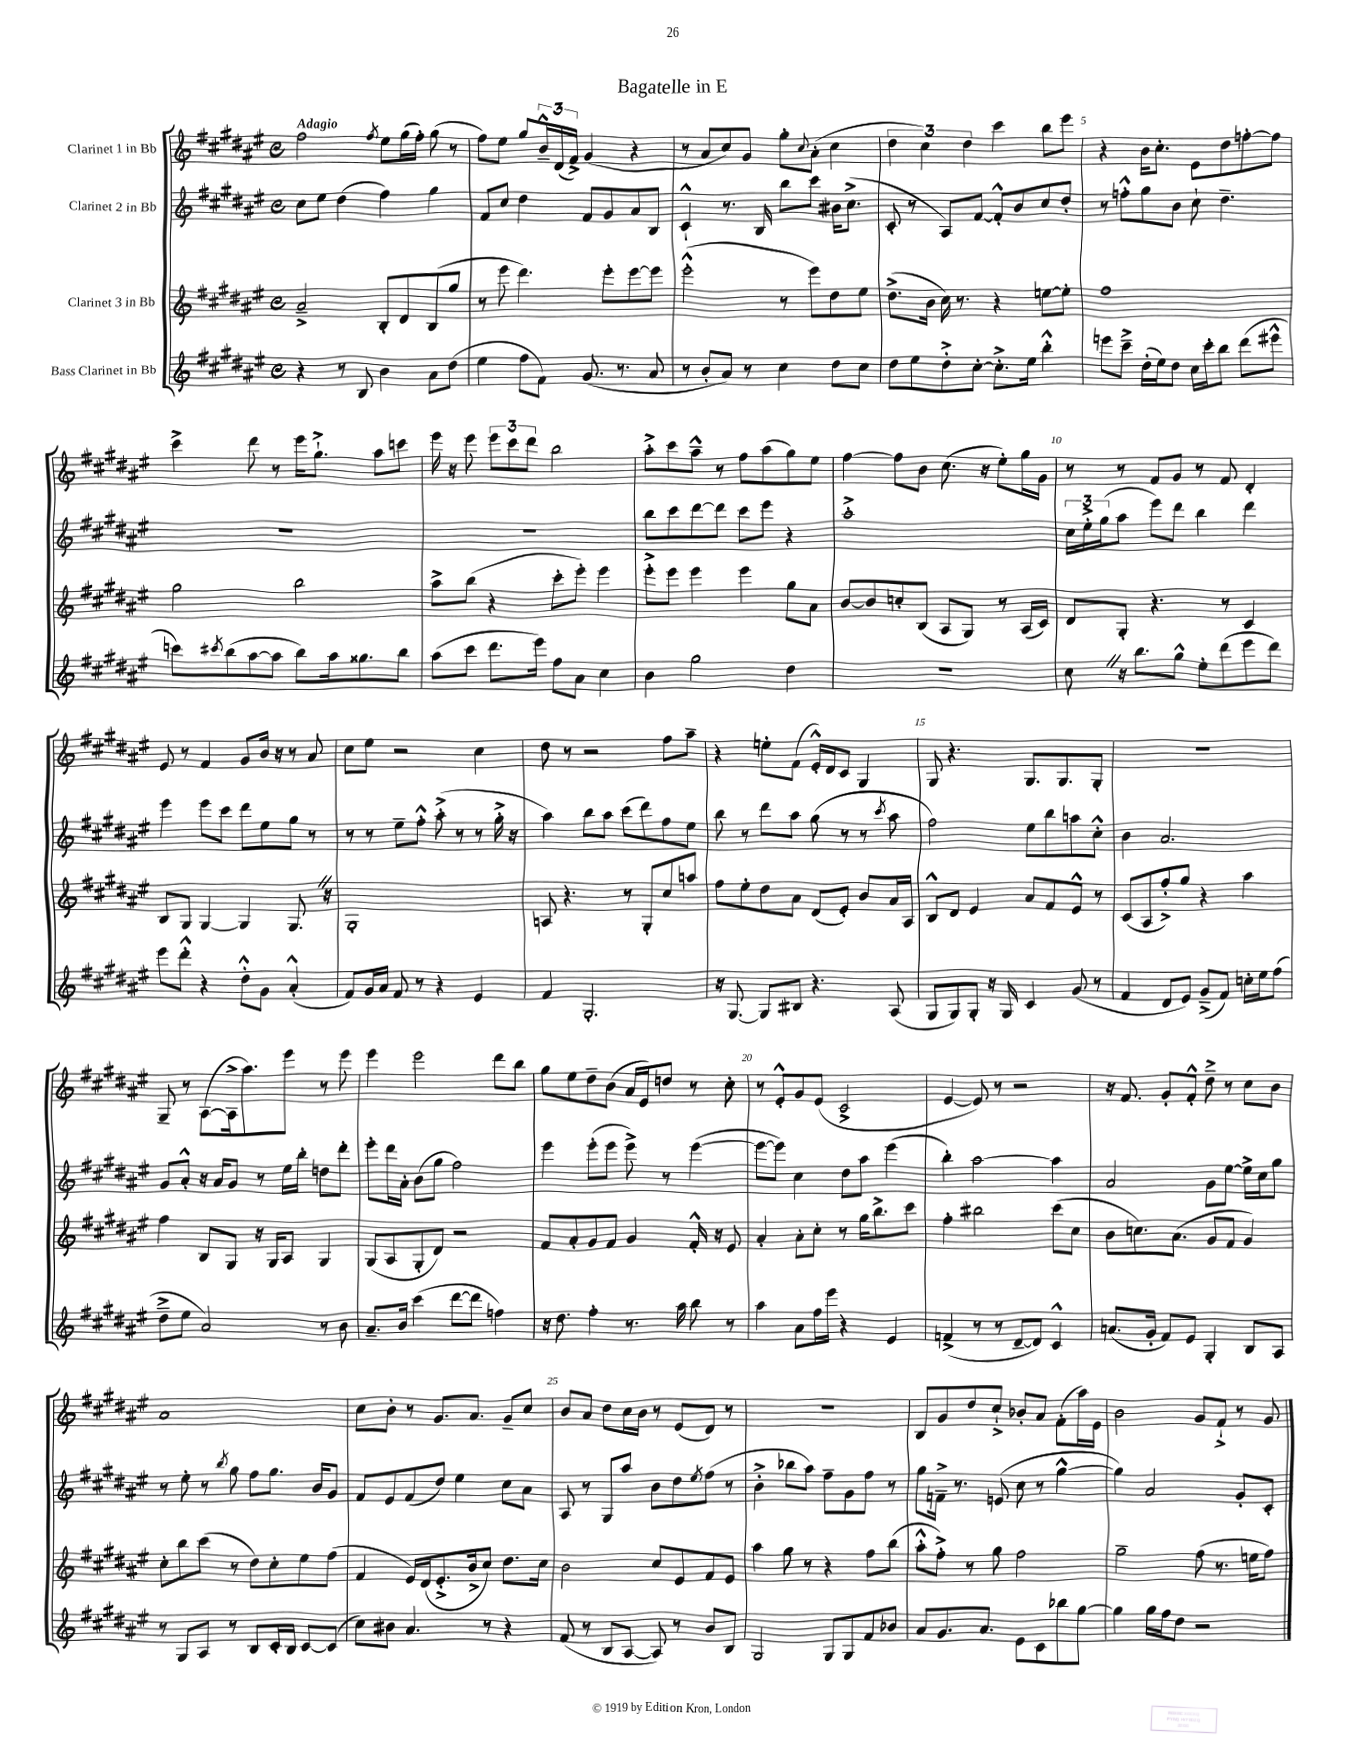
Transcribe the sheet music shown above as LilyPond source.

\header { title = "Bagatelle in E" }
<<
\new StaffGroup <<
\new Staff = "s0" \with { instrumentName = "Clarinet 1 in Bb" } {
    \clef treble \key fis \major \defaultTimeSignature \time 4/4 \tempo "Adagio"
    fis''2 \acciaccatura { fis''8 } eis''8 gis''16( fis''16-.) gis''8( r8 |
    fis''8) eis''8 gis''8 \tuplet 3/2 { b'16---^ dis'16( fis'16->) } gis'4( r4 |
    r8 ais'8 cis''8) gis'8 gis''8-. \appoggiatura { cis''8 } ais'8-.( cis''4 |
    \tuplet 3/2 { dis''4 cis''4) dis''4 } cis'''4 b''8 eis'''8 |
    r4 b'16 cis''8.-. eis'8 dis''8 f''8~-. f''8 |
    cis'''4-> dis'''8 r8 eis'''16 gis''8.-!-> ais''8 c'''8 |
    eis'''16 r16 eis'''8 \tuplet 3/2 { eis'''8 cis'''8 dis'''8 } b''2 |
    ais''8-.-> cis'''8 ais''8---^ r8 fis''8 ais''8( gis''8) eis''8 |
    fis''4~ fis''8 b'8 cis''8.( r16 eis''8-.) gis''16 gis'16 |
    r8 r8 fis'8 gis'8 r8 fis'8 dis'4-. |
    eis'8 r8 fis'4 gis'8 b'16 r16 r8 ais'8 |
    cis''8 eis''8 r2 cis''4 |
    dis''8 r8 r2 fis''8 ais''8-- |
    r4 e''8-. fis'8( eis'16-.-^) dis'16 cis'8 gis4 |
    gis8 r4. gis8. gis8. gis8-. |
    R1 |
    gis8-- r8 ais8~( ais16-> ais''8.) eis'''8 r8 eis'''8 |
    eis'''4 eis'''2 dis'''8 b''8 |
    gis''8 eis''8 dis''8-- b'8( ais'16 eis'16) d''8 r8 cis''8-. |
    r8 eis'8-.-^ gis'8 eis'8( cis'2-> |
    eis'4~ eis'8) r8 r2 |
    r16 fis'8. gis'8-. fis'8-.-^ dis''8---> r8 cis''8 b'8 |
    ais'1 |
    cis''8 b'8-. r8 gis'8. ais'8. gis'8-- cis''8 |
    b'8 ais'8 dis''8 cis''16 b'16 r8 eis'8( dis'8) r8 |
    R1 |
    b8 gis'8 dis''8 cis''8-!-> bes'8-. ais'8 fis'8-.( ais''16) eis'16 |
    b'2 gis'8 fis'8-!-> r8 gis'8 \bar "|." |
}
\new Staff = "s1" \with { instrumentName = "Clarinet 2 in Bb" } {
    \clef treble \key fis \major \defaultTimeSignature \time 4/4
    cis''8 eis''8 dis''4( fis''4) gis''4 |
    fis'8 cis''8 dis''4 fis'8 gis'8 ais'8 b8 |
    cis'4-!-^ r8. b16 b''8 cis'''8 bis'16 cis''8.->( |
    cis'8-. r8 ais8) fis'8~ fis'8-.-^ b'8 cis''8 dis''8-. |
    r8 f''8-.-^ gis''8 b'8 cis''8-! dis''4.-- |
    R1 |
    R1 |
    b''8 cis'''8 dis'''8~ dis'''8 cis'''8 eis'''8 r4 |
    ais''1-.-> |
    \tuplet 3/2 { cis''16 eis''16-.-> gis''16( } ais''8 eis'''8) dis'''8 b''4 dis'''4 |
    eis'''4 eis'''8 cis'''8 dis'''8 eis''8 gis''8 r8 |
    r8 r8 eis''8-- fis''8-.-^ ais''8-.->( r8 r8 gis''16-.-> r16 |
    ais''4) b''8 ais''8 cis'''8( dis'''8) fis''8 eis''8 |
    b''8 r8 dis'''8 ais''8 gis''8( r8 r8 \acciaccatura { cis'''8 } ais''8 |
    fis''2) eis''8 b''8 a''8 cis''8-.-^ |
    b'4 ais'2. |
    gis'8 ais'8-.-^ r16 ais'16 gis'8 r8 eis''16 b''16-. d''8 dis'''8-. |
    eis'''8-. dis'''16 ais'16-. b'8( gis''8 fis''2) |
    eis'''4 eis'''8-.( eis'''8 eis'''8->) r8 eis'''4~( |
    eis'''8~ eis'''8) cis''4 dis''8 ais''8 eis'''4( |
    b''4-.) ais''2~ ais''4 |
    ais'2 gis'8 eis''8~ eis''16-> cis''16 gis''8 |
    r8 eis''8-. r8 \acciaccatura { b''8 } gis''8 fis''8 gis''8. b'16 gis'8 |
    fis'8 eis'8 fis'8( dis''8) eis''4 cis''8 ais'8 |
    ais8 r8 gis8 ais''8 b'8 dis''8 \acciaccatura { eis''8 } fis''8( r8 |
    b'4-.-> bes''8 ais''8) fis''8-- gis'8 fis''8 r8 |
    gis''8 f'16---> r8. e'8( cis''8 r8 gis''4~-^ |
    gis''4) ais'2 gis'8-. cis'8-. \bar "|." |
}
\new Staff = "s2" \with { instrumentName = "Clarinet 3 in Bb" } {
    \clef treble \key fis \major \defaultTimeSignature \time 4/4
    ais'2---> b8-. dis'8 b8( gis''8 |
    r8 eis'''8 dis'''4.) eis'''8-. eis'''8~ eis'''8 |
    eis'''2-.-^( r8 eis'''8) dis''8 eis''8 |
    dis''8.->( b'16 cis''16) r8. r4 e''8~ e''8-. |
    fis''1 |
    gis''2 b''2 |
    ais''8-> b''8( r4 cis'''8-. eis'''8-.) eis'''4 |
    eis'''8-.-> eis'''8 eis'''4 eis'''4 gis''8 ais'8 |
    b'8~ b'8 c''8-. b8( ais8 gis8) r8 ais16( cis'16) |
    dis'8 gis8-. r4. r8 cis'4 |
    b8 gis8 gis4~ gis4 gis8. \once \override BreathingSign.text = \markup { \musicglyph "scripts.caesura.straight" } \breathe r16 |
    gis1-. |
    a8 r4. r8 gis8-. cis''8 a''8 |
    fis''8 eis''8-. dis''8 ais'8 dis'8( eis'8-.) b'8 ais'16 ais16 |
    b8-^ dis'8 eis'4 ais'8 fis'8 eis'8-^ r8 |
    cis'8( ais8 fis''8-.->) gis''8 r4 ais''4 |
    fis''4 b8 gis8 r16 gis16 ais8 gis4 |
    gis8( ais8 gis8-. dis'8) r2 |
    fis'8 ais'8-. gis'8 fis'8 gis'4 fis'16-.-^ r16 eis'8 |
    ais'4-. ais'8-. cis''8-. r8 gis''16 b''8.-> cis'''8 |
    fis''4-. bis''2 cis'''8( cis''8 |
    b'8 c''8.) ais'8.( gis'8 fis'8 gis'4) |
    cis''8-. b''8 cis'''8( r8 dis''8) cis''8-. eis''8 fis''8( |
    fis'4 eis'16) dis'16( eis'8.-.-> b'16-> cis''8) dis''8. cis''16 |
    b'2 cis''8 eis'8 fis'8 eis'8 |
    ais''4 gis''8 r8 r4 fis''8 b''8( |
    ais''8-.-^ fis''8-.->) r8 gis''8 fis''2 |
    gis''2-- fis''8( r8. e''16 fis''8) \bar "|." |
}
\new Staff = "s3" \with { instrumentName = "Bass Clarinet in Bb" } {
    \clef treble \key fis \major \defaultTimeSignature \time 4/4
    r4 r8 b8 b'4 ais'8 dis''8( |
    eis''4 fis''8 fis'8) gis'8.( r8. ais'8 |
    r8 b'8-. ais'8) r8 cis''4 dis''8 cis''8 |
    dis''8 eis''8 dis''8-.-> cis''8~-. cis''8.-.-> eis''16 b''4-.-^ |
    e'''8 cis'''8---> dis''16-.( eis''16) dis''8 cis''16 cis'''16-. b''8 dis'''8( eis'''8-^ |
    c'''8) \acciaccatura { cis'''8 } b''8( ais''8~ ais''8 b''8) ais''16 gisis''8. b''8 |
    ais''8( cis'''8 dis'''8. eis'''16) fis''8 ais'8 cis''4 |
    b'4 gis''2 dis''4 |
    R1 |
    cis''8 \once \override BreathingSign.text = \markup { \musicglyph "scripts.caesura.straight" } \breathe r16 b''8. gis''8-^ eis''8-. dis'''8( eis'''8 dis'''8) |
    eis'''8 dis'''8-.-^ r4 dis''8-.-^ gis'8 ais'4-.-^( |
    fis'8) gis'16 ais'16 fis'8 r8 r4 eis'4 |
    fis'4 gis2.-. |
    r16 gis8.~ gis8 bis8 r4. ais8( |
    gis8 gis8) gis8-. r16 gis16 cis'4 gis'8( r8 |
    fis'4 dis'8 eis'8) gis'8--->( fis'8) c''16-. eis''16 fis''8( |
    dis''8---> eis''8 ais'2) r8 b'8 |
    ais'8.-- b'16 cis'''4( dis'''8~ dis'''8 f''4) |
    r16 dis''8. fis''4-. r8. ais''16 b''8 r8 |
    ais''4 ais'8 fis''16 eis'''16 r4 eis'4 |
    f'4->( r8 r8 dis'8~-- dis'8) cis'4-^ |
    a'8.( gis'16-. fis'8) eis'8 gis4-. b8 ais8 |
    r8 gis8 ais8 r8 b8 cis'16-. b16 cis'8~ cis'8( |
    cis''8) bis'8 ais'4. r8 r4 |
    fis'8( r8 b8 ais8~ ais8) r8 b'8 b8 |
    gis2 gis8 gis8 fis'8 bes'8 |
    ais'8 gis'8. ais'8. eis'8 cis'8 bes''8 gis''8~ |
    gis''4 gis''16 fis''16 dis''8 r2 \bar "|." |
}
>>
>>
\layout { \context { \Score \override BarNumber.break-visibility = ##(#f #t #t) barNumberVisibility = #(every-nth-bar-number-visible 5) } }
